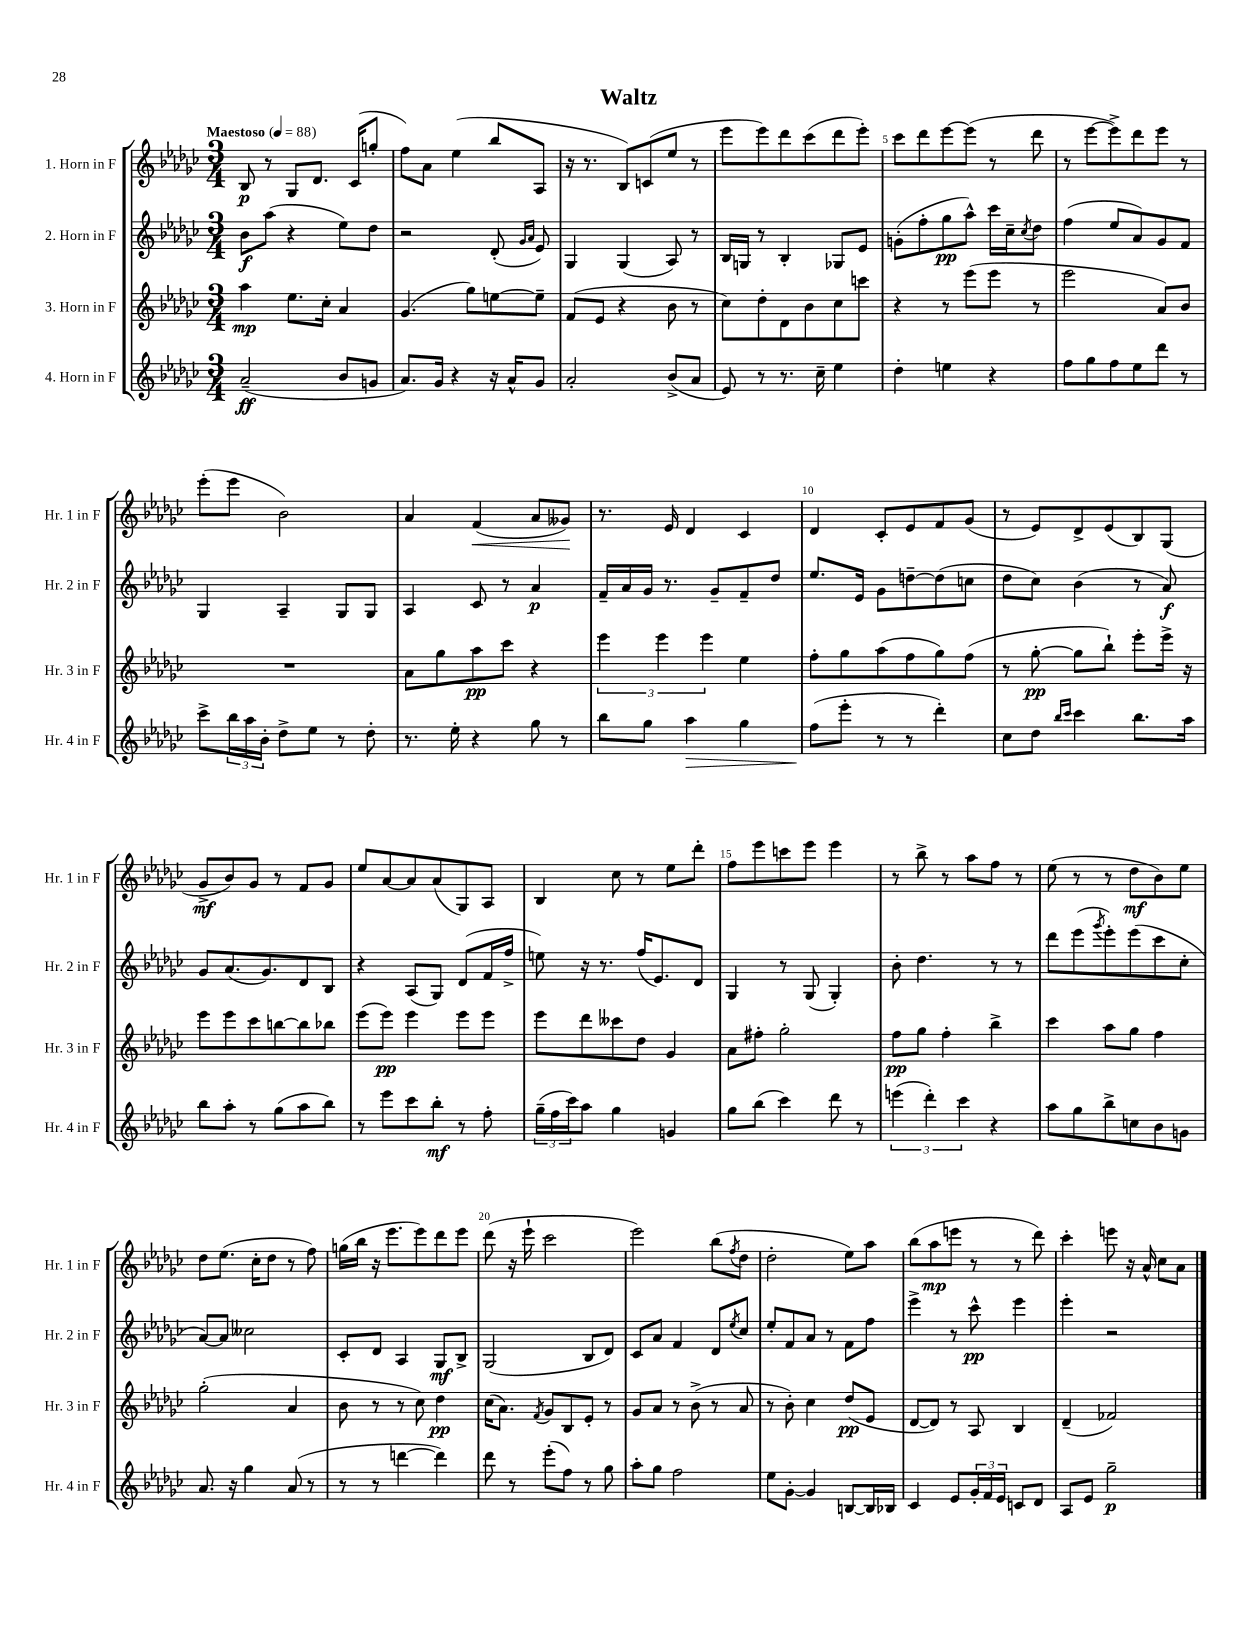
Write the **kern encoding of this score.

**kern	**dynam	**kern	**dynam	**kern	**dynam	**kern	**dynam
*part4	*part4	*part3	*part3	*part2	*part2	*part1	*part1
*staff4	*staff4	*staff3	*staff3	*staff2	*staff2	*staff1	*staff1
*I"4. Horn in F	*	*I"3. Horn in F	*	*I"2. Horn in F	*	*I"1. Horn in F	*
*I'Hr. 4 in F	*	*I'Hr. 3 in F	*	*I'Hr. 2 in F	*	*I'Hr. 1 in F	*
*clefG2	*	*clefG2	*	*clefG2	*	*clefG2	*
*k[b-e-a-d-g-c-]	*	*k[b-e-a-d-g-c-]	*	*k[b-e-a-d-g-c-]	*	*k[b-e-a-d-g-c-]	*
*M3/4	*	*M3/4	*	*M3/4	*	*M3/4	*
*MM88	*	*MM88	*	*MM88	*	*MM88	*
=1	=1	=1	=1	=1	=1	=1	=1
!	!	!	!	!	!	!LO:TX:a:B:t=Maestoso	!
(2a-~/	ff	4aa-\	mp	8b-\L	f	8B-/	p
.	.	.	.	(8aa-\J	.	8r	.
.	.	8.ee-\L	.	4r	.	8G-/L	.
.	.	.	.	.	.	8.d-/J	.
.	.	16cc-'\Jk	.	.	.	.	.
8b-/L	.	4a-/	.	8ee-\L)	.	.	.
.	.	.	.	.	.	(16c-/KL	.
8gn/J	.	.	.	8dd-\J	.	8ggn'/J	.
=2	=2	=2	=2	=2	=2	=2	=2
8.a-/L)	.	(4.g-/	.	2r	.	8ff\L)	.
.	.	.	.	.	.	8a-\J	.
16g-/Jk	.	.	.	.	.	.	.
4r	.	.	.	.	.	(4ee-\	.
.	.	8gg-\L)	.	.	.	.	.
16r	.	[8een\	.	(8d-'/	.	8bb-/L	.
16a-^^/KL	.	.	.	.	.	.	.
.	.	.	.	16qqg-/LL	.	.	.
.	.	.	.	16qqa-/JJ	.	.	.
8g-/J	.	8ee~\J]	.	8e-/)	.	8A-/J	.
=3	=3	=3	=3	=3	=3	=3	=3
2a-'/	.	(8f/L	.	4G-/	.	16r	.
.	.	.	.	.	.	8.r	.
.	.	8e-/J	.	.	.	.	.
.	.	4r	.	(4G-/	.	8B-/L)	.
.	.	.	.	.	.	(8cn/	.
(8b-^/L	.	8b-\	.	8A-/)	.	8ee-/J	.
8a-/J	.	8r	.	8r	.	8r	.
=4	=4	=4	=4	=4	=4	=4	=4
8e-/)	.	8cc-\L)	.	16B-/LL	.	8eee-\L	.
.	.	.	.	16Gn/JJ	.	.	.
8r	.	8dd-'\	.	8r	.	8eee-\)	.
8.r	.	8d-\	.	4B-'/	.	8ddd-\	.
.	.	8b-\	.	.	.	(8ccc-\	.
16cc-~\	.	.	.	.	.	.	.
4ee-\	.	8cc-\	.	8G-X/L	.	8ddd-\	.
.	.	8cccn\J	.	8e-/J	.	8eee-'\J)	.
=5	=5	=5	=5	=5	=5	=5	=5
4dd-'\	.	4r	.	(8gn'\L	.	8ccc-\L	.
.	.	.	.	8ff'\	.	8ddd-\	.
4een\	.	8r	.	8gg-\	pp	[8eee-\	.
.	.	(8eee-\L	.	8aa-^^\J)	.	(8eee-\J]	.
4r	.	8eee-\J	.	16ccc-\LL	.	8r	.
.	.	.	.	16cc-~\J	.	.	.
.	.	.	.	8qcc-/	.	.	.
.	.	8r	.	8dd-\J	.	8ddd-\	.
=6	=6	=6	=6	=6	=6	=6	=6
8ff\L	.	2eee-\	.	(4ff\	.	8r	.
8gg-\	.	.	.	.	.	[8eee-\L	.
8ff\	.	.	.	8ee-/L	.	8eee-^\])	.
8ee-\	.	.	.	8a-/)	.	8ddd-\	.
8ddd-\J	.	8a-/L)	.	8g-/	.	8eee-\J	.
8r	.	8b-/J	.	8f/J	.	8r	.
!!LO:LB:g=z
=7	=7	=7	=7	=7	=7	=7	=7
8ccc-^\L	.	2.r	.	4G-/	.	(8eee-'\L	.
24bb-\L	.	.	.	.	.	8eee-\J	.
24aa-\	.	.	.	.	.	.	.
24b-'\JJ	.	.	.	.	.	.	.
8dd-^\L	.	.	.	4A-~/	.	2b-\)	.
8ee-\J	.	.	.	.	.	.	.
8r	.	.	.	8G-/L	.	.	.
8dd-'\	.	.	.	8G-/J	.	.	.
=8	=8	=8	=8	=8	=8	=8	=8
8.r	.	8a-\L	.	4A-/	.	4a-/	.
.	.	8gg-\	.	.	.	.	.
16ee-'\	.	.	.	.	.	.	.
!	!	!	!	!	!	!	!LO:HP:b
4r	.	8aa-\	pp	8c-/	.	(4f/	<
.	.	8ccc-\J	.	8r	.	.	.
8gg-\	.	4r	.	4a-/	p	8a-/L	.
8r	.	.	.	.	.	8g--X/J)	.
.	.	.	.	.	.	.	[
=9	=9	=9	=9	=9	=9	=9	=9
8bb-\L	.	6eee-\	.	16f~/LL	.	8.r	.
.	.	.	.	16a-/	.	.	.
8gg-\J	.	.	.	16g-/JJ	.	.	.
.	.	6eee-\	.	.	.	.	.
.	.	.	.	8.r	.	16e-/	.
!	!LO:HP:b	!	!	!	!	!	!
4aa-\	>	.	.	.	.	4d-/	.
.	.	6eee-\	.	.	.	.	.
.	.	.	.	8g-~/L	.	.	.
4gg-\	.	4ee-\	.	8f~/	.	4c-/	.
.	.	.	.	8dd-/J	.	.	.
=10	=10	=10	=10	=10	=10	=10	=10
(8ff\L	.	8ff'\L	.	8.ee-/L	.	4d-/	.
8eee-'\J	]	8gg-\	.	.	.	.	.
.	.	.	.	16e-/Jk	.	.	.
8r	.	(8aa-\	.	8g-\L	.	8c-'/L	.
8r	.	8ff\	.	[8ddn~\	.	8e-/	.
4ddd-'\)	.	8gg-\)	.	(8dd\]	.	8f/	.
.	.	(8ff\J	.	8ccn\J	.	(8g-/J	.
=11	=11	=11	=11	=11	=11	=11	=11
8cc-\L	.	8r	.	8dd-\L	.	8r	.
8dd-\J	.	[8gg-'\	pp	8cc-\J)	.	8e-/L)	.
16qqbb-/LL	.	.	.	.	.	.	.
16qqccc-/JJ	.	.	.	.	.	.	.
4ccc-\	.	8gg-\L]	.	(4b-\	.	8d-^/	.
.	.	8bb-`\J)	.	.	.	(8e-/	.
8.bb-\L	.	8eee-'\L	.	8r	.	8B-/)	.
.	.	16eee-^\Jk	.	8a-/)	f	(8G-/J	.
16aa-\Jk	.	16r	.	.	.	.	.
!!LO:LB:g=z
=12	=12	=12	=12	=12	=12	=12	=12
8bb-\L	.	8eee-\L	.	8g-/L	.	8g-^/L	mf
8aa-'\J	.	8eee-\	.	(8.a-/	.	8b-/)	.
8r	.	8ccc-\	.	.	.	8g-/J	.
.	.	.	.	8.g-/)	.	.	.
(8gg-\L	.	[8bbn\	.	.	.	8r	.
8aa-\	.	8bb\]	.	8d-/	.	8f/L	.
8bb-\J)	.	8bb-X\J	.	8B-/J	.	8g-/J	.
=13	=13	=13	=13	=13	=13	=13	=13
8r	.	(8eee-\L	.	4r	.	8ee-/L	.
8eee-\L	.	8eee-\J)	pp	.	.	[8a-/	.
8ccc-\	.	4eee-\	.	(8A-/L	.	8a-/]	.
8bb-'\J	mf	.	.	8G-/J)	.	(8a-/	.
8r	.	8eee-\L	.	(8d-/L	.	8G-/)	.
8ff'\	.	8eee-\J	.	16f/L	.	8A-/J	.
.	.	.	.	16ff^/JJ	.	.	.
=14	=14	=14	=14	=14	=14	=14	=14
(24gg-~\LL	.	8eee-\L	.	8een\)	.	4B-/	.
24ff\	.	.	.	.	.	.	.
24ccc-\J)	.	.	.	.	.	.	.
8aa-\J	.	8ddd-\	.	16r	.	.	.
.	.	.	.	8.r	.	.	.
4gg-\	.	8ccc--X\	.	.	.	8cc-\	.
.	.	8dd-\J	.	(16ff/KL	.	8r	.
.	.	.	.	8.e-/)	.	.	.
4gn/	.	4g-/	.	.	.	8ee-\L	.
.	.	.	.	8d-/J	.	8ddd-'\J	.
=15	=15	=15	=15	=15	=15	=15	=15
8gg-\L	.	8a-\L	.	4G-/	.	8ff\L	.
(8bb-\J	.	8ff#X'\J	.	.	.	8eee-\	.
4ccc-\)	.	2gg-'\	.	8r	.	8cccn\	.
.	.	.	.	(8G-/	.	8eee-\J	.
8ddd-\	.	.	.	4G-'/)	.	4eee-\	.
8r	.	.	.	.	.	.	.
=16	=16	=16	=16	=16	=16	=16	=16
(6eeen\	.	8ff\L	pp	8b-'\	.	8r	.
.	.	8gg-\J	.	4.dd-\	.	8bb-^\	.
6ddd-'\)	.	.	.	.	.	.	.
.	.	4ff'\	.	.	.	8r	.
6ccc-\	.	.	.	.	.	.	.
.	.	.	.	.	.	8aa-\L	.
4r	.	4bb-^\	.	8r	.	8ff\J	.
.	.	.	.	8r	.	8r	.
=17	=17	=17	=17	=17	=17	=17	=17
8aa-\L	.	4ccc-\	.	8ddd-\L	.	(8ee-\	.
8gg-\	.	.	.	(8eee-\	.	8r	.
.	.	.	.	8qggg-/	.	.	.
8bb-^\	.	8aa-\L	.	8eee-'\)	.	8r	.
8ccn\	.	8gg-\J	.	(8eee-\	.	8dd-\L	mf
8b-\	.	4ff\	.	8ccc-\	.	8b-\)	.
8gn\J	.	.	.	8cc-'\J	.	8ee-\J	.
!!LO:LB:g=z
=18	=18	=18	=18	=18	=18	=18	=18
8.a-/	.	(2gg-'\	.	[8a-/L)	.	8dd-\L	.
.	.	.	.	8a-/J]	.	(8.ee-\J	.
16r	.	.	.	.	.	.	.
4gg-\	.	.	.	2cc--X\	.	.	.
.	.	.	.	.	.	16cc-'\KL	.
.	.	.	.	.	.	8dd-\J	.
(8a-/	.	4a-/	.	.	.	8r	.
8r	.	.	.	.	.	8ff\)	.
=19	=19	=19	=19	=19	=19	=19	=19
8r	.	8b-\	.	8c-'/L	.	(16ggn\LL	.
.	.	.	.	.	.	16bb-\JJ	.
8r	.	8r	.	8d-/J	.	16r	.
.	.	.	.	.	.	8.eee-\L	.
[4dddn\	.	8r	.	4A-/	.	.	.
.	.	8cc-\)	.	.	.	8eee-\)	.
4ddd\])	.	4dd-\	pp	8G-/L	mf	8ddd-\	.
.	.	.	.	8B-^/J	.	8eee-\J	.
=20	=20	=20	=20	=20	=20	=20	=20
8ddd-\	.	(16cc-\KL	.	(2G-/	.	(8ddd-\	.
.	.	8.a-\J)	.	.	.	.	.
8r	.	.	.	.	.	16r	.
.	.	.	.	.	.	16eee-`\	.
.	.	8qf/	.	.	.	.	.
(8eee-'\L	.	8g-/L	.	.	.	2ccc-\	.
8ff\J)	.	8B-/	.	.	.	.	.
8r	.	8e-'/J	.	8B-/L	.	.	.
8gg-\	.	8r	.	8d-/J)	.	.	.
=21	=21	=21	=21	=21	=21	=21	=21
8aa-'\L	.	8g-/L	.	8c-/L	.	2eee-\)	.
8gg-\J	.	8a-/J	.	8a-/J	.	.	.
2ff\	.	8r	.	4f/	.	.	.
.	.	(8b-^\	.	.	.	.	.
.	.	8r	.	8d-/L	.	(8bb-\L	.
.	.	.	.	8qee-/	.	8qff/	.
.	.	8a-/	.	8cc-/J	.	8dd-\J	.
=22	=22	=22	=22	=22	=22	=22	=22
8ee-\L	.	8r	.	8ee-'/L	.	2dd-'\	.
[8g-'\J	.	8b-'\)	.	8f/	.	.	.
4g-/]	.	4cc-\	.	8a-/J	.	.	.
.	.	.	.	8r	.	.	.
[8Bn/L	.	(8dd-/L	pp	8f\L	.	8ee-\L)	.
16B/L]	.	8e-/J	.	8ff\J	.	8aa-\J	.
16B-X/JJ	.	.	.	.	.	.	.
=23	=23	=23	=23	=23	=23	=23	=23
4c-/	.	[8d-/L	.	4eee-^\	.	(8bb-\L	.
.	.	8d-/J])	.	.	.	8aa-\	mp
8e-/L	.	8r	.	8r	.	8eeen\J	.
24g-'/L	.	8A-/	.	8ccc-^^\	pp	8r	.
24f/	.	.	.	.	.	.	.
24e-/JJ	.	.	.	.	.	.	.
8cn/L	.	4B-/	.	4eee-\	.	8r	.
8d-/J	.	.	.	.	.	8ddd-\)	.
=24	=24	=24	=24	=24	=24	=24	=24
8A-/L	.	(4d-~/	.	4eee-'\	.	4ccc-'\	.
8e-/J	.	.	.	.	.	.	.
2gg-~\	p	2f-X/)	.	2r	.	8eeen\	.
.	.	.	.	.	.	16r	.
.	.	.	.	.	.	16a-^^/	.
.	.	.	.	.	.	8cc-\L	.
.	.	.	.	.	.	8a-\J	.
==	==	==	==	==	==	==	==
*-	*-	*-	*-	*-	*-	*-	*-
